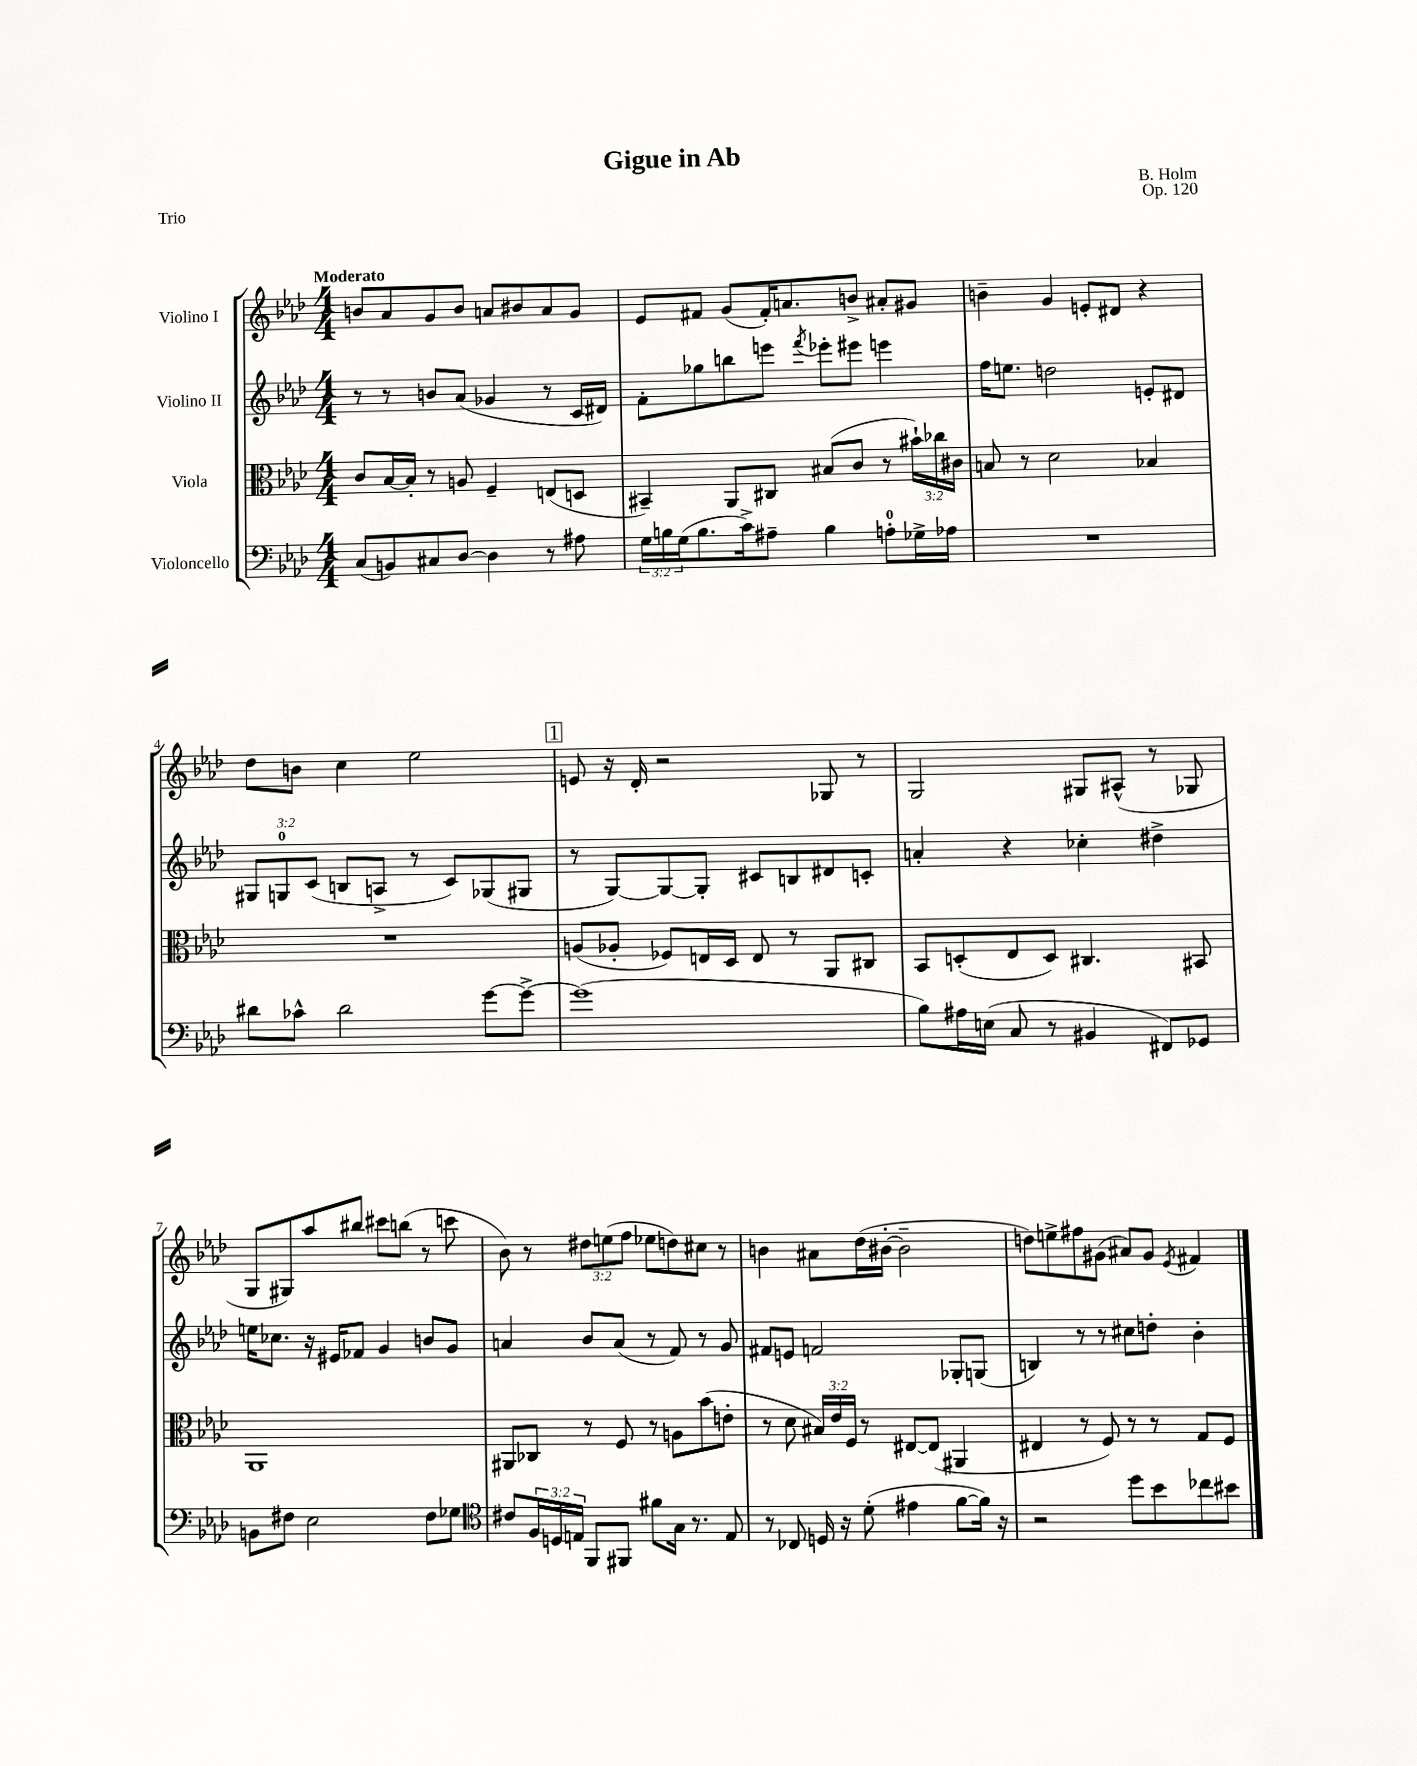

**kern	**kern	**kern	**kern
*staff4	*staff3	*staff2	*staff1
*clefF4	*clefC3	*clefG2	*clefG2
*k[b-e-a-d-]	*k[b-e-a-d-]	*k[b-e-a-d-]	*k[b-e-a-d-]
*M4/4	*M4/4	*M4/4	*M4/4
(8C	8c	8r	8b
8BB)	[16B-	8r	8a-
.	16B-']	.	.
8C#	8r	8b	8g
[8D-	8A	(8a-	8b
4D-]	4F~	4g-	8a
.	.	.	8b#
8r	(8E	8r	8a
8A#	8D	16c	8g
.	.	16d#)	.
=	=	=	=
24G	4BB#~)	8f'	8e-
24B	.	.	.
(24G	.	.	.
8.B	.	8gg-	8f#
.	8AA-	8bb	(8g
16c^)	.	.	.
8A#~	8C#	8eee	16f#')
.	.	.	8.a
.	.	8qfff	.
4B	(8B#	8eee-'	.
.	8c	8eee#	8b^
8A'	8r	4eee	8a#'
16G-^	24b#`)	.	8g#
.	24cc-	.	.
16A-	.	.	.
.	24c#	.	.
=	=	=	=
1r	8B	16ff	4b~
.	.	8.ee	.
.	8r	.	.
.	2d-	2dd	4g
.	.	.	8e'
.	.	.	8d#
.	4B-	8e'	4r
.	.	8d#	.
=	=	=	=
8d#	1r	12G#	8dd-
.	.	12G	.
8c-^^	.	.	8b
.	.	(12c	.
2d#	.	8B	4cc
.	.	8A^	.
.	.	8r	2ee-
.	.	8c)	.
[8g	.	(8G-	.
8g^_	.	8G#	.
=	=	=	=
(1g]	(8A	8r	8e
.	8A-'	[8G)	16r
.	.	.	16d-'
.	8F-)	8G_	2r
.	16E	8G']	.
.	16D-	.	.
.	8E	8c#	.
.	8r	8B	.
.	8AA-	8d#	8G-
.	8C#	8c'	8r
=	=	=	=
8B-)	8BB-	4a'	2G
16A#	(8D'	.	.
(16E	.	.	.
8C	8E-	4r	.
8r	8D)	.	.
4BB#	4.C#	4cc-'	8G#
.	.	.	(8A#^^
8FF#)	.	4dd#^	8r
8GG-	8BB#	.	8G-
=	=	=	=
8BB	1AA-	16ee	8G
.	.	8.cc-	.
8F#	.	.	8G#)
2E-	.	16r	8aa-
.	.	16e#	.
.	.	8f-	8bb#
.	.	4g	8ccc#
.	.	.	(8bb
8F#	.	8b	8r
8G-	.	8g	8ccc
=	=	=	=
*clefC4	*	*	*
8c#	8AA#	4a	8b-)
24F	8C-	.	8r
24D	.	.	.
24E	.	.	.
8FF	8r	8b-	12dd#
.	.	.	(12ee
8FF#	8F	(8a	.
.	.	.	12ff
8f#	8r	8r	8ee-
16G	8A	8f)	8dd)
8.r	.	.	.
.	(8b-	8r	8cc#
8E	8e'	8g	8r
=	=	=	=
8r	8r	8f#	4b
8C-	8d-	8e	.
16D	24B#)	2f	8a#
.	24e-	.	.
16r	.	.	.
.	24F	.	.
(8d-'	8r	.	(16dd-
.	.	.	[16b#'
4e#	[8E#	.	2b#~]
.	(8E#]	.	.
[8f	4AA#	8G-'	.
16f])	.	(8G	.
16r	.	.	.
=	=	=	=
2r	4E#	4B)	8dd)
.	.	.	8ee^
.	8r	8r	8ff#
.	8F)	8r	(8g#
8dd-	8r	8cc#	8a#)
8b-	8r	8dd'	8g#
.	.	.	8qe-
8cc-	8G	4b-'	4f#
8b#	8F	.	.
==	==	==	==
*-	*-	*-	*-
